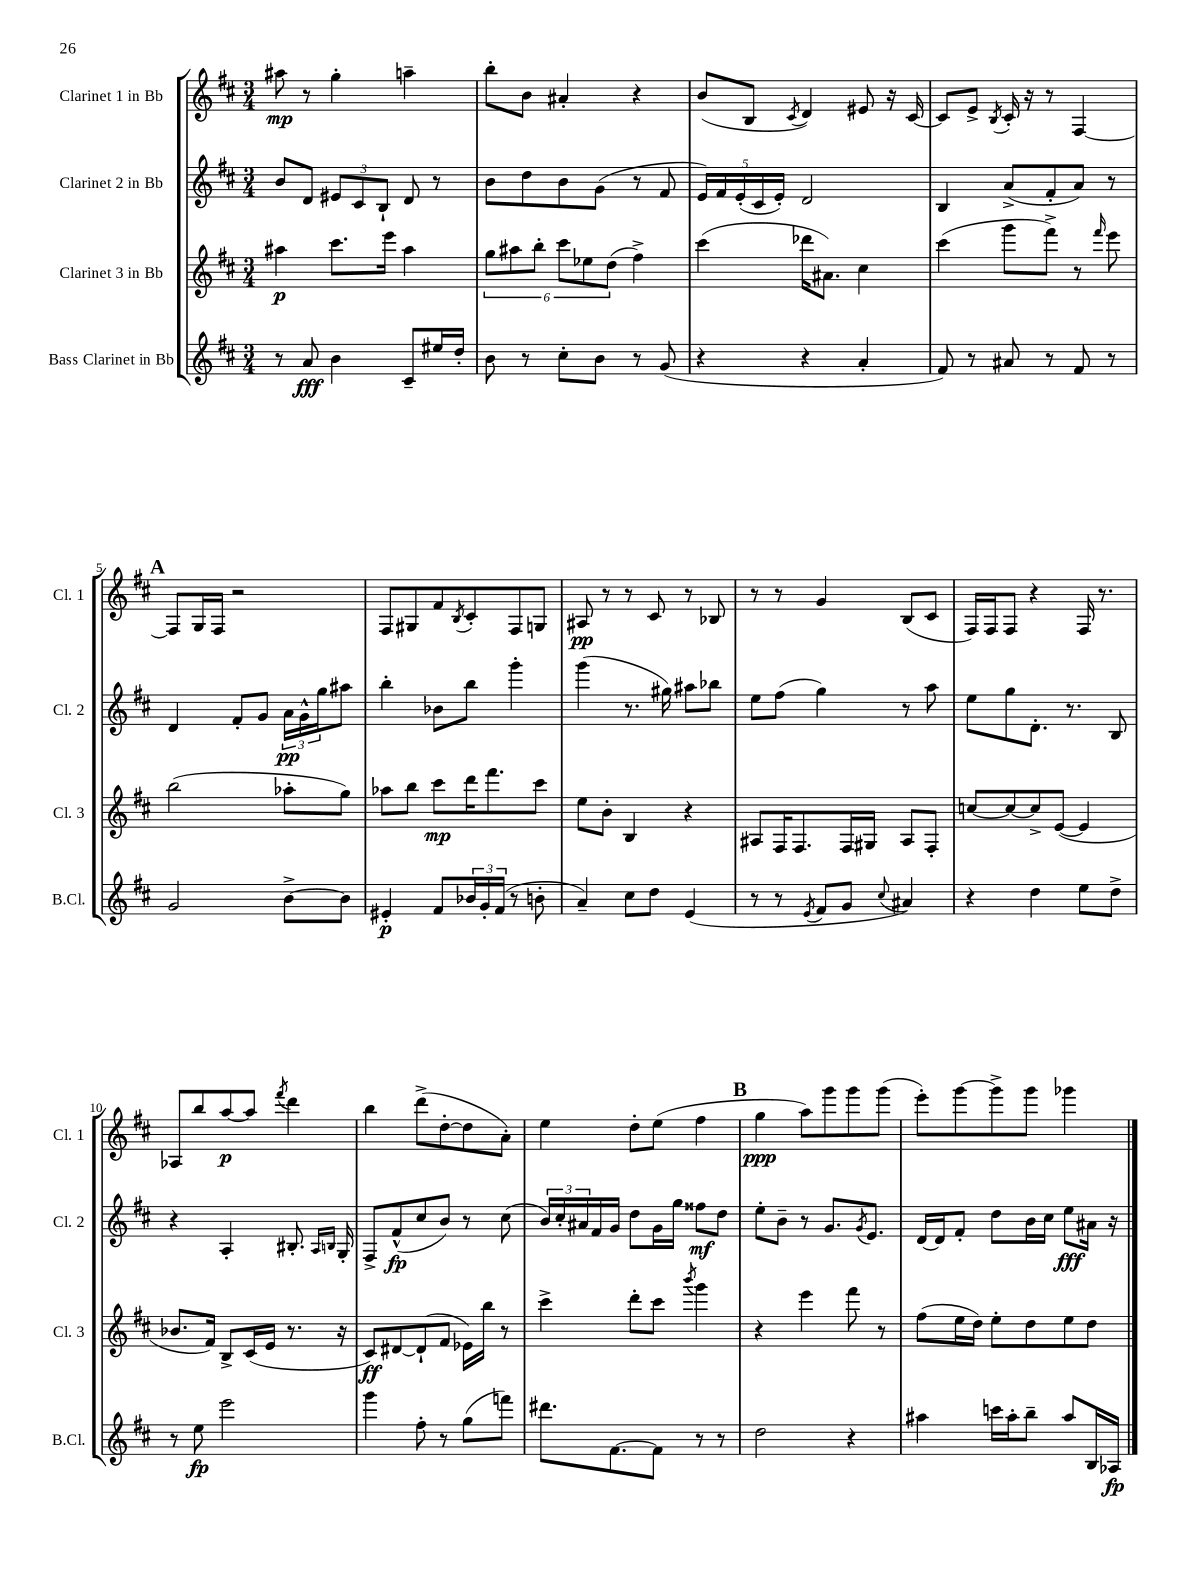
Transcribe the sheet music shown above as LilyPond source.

<<
\new StaffGroup <<
\new Staff = "s0" \with { instrumentName = "Clarinet 1 in Bb" shortInstrumentName = "Cl. 1" } {
    \clef treble \key d \major \numericTimeSignature \time 3/4
    ais''8\mp r8 g''4-. a''4-- |
    b''8-. b'8 ais'4-. r4 |
    b'8( b8 \acciaccatura { cis'8 } d'4) eis'8 r16 cis'16~ |
    cis'8 e'8-> \acciaccatura { b8 } cis'16-. r16 r8 fis4~ |
    \mark \markup { \bold "A" } fis8 g16 fis16 r2 |
    fis8 gis8 fis'8 \acciaccatura { b8 } cis'8-. fis8 g8 |
    ais8\pp r8 r8 cis'8 r8 bes8 |
    r8 r8 g'4 b8( cis'8 |
    fis16) fis16 fis8 r4 fis16 r8. |
    aes8 b''8 a''8~\p a''8 \acciaccatura { fis'''8 } d'''4 |
    b''4 d'''8->( d''8~-. d''8 a'8-.) |
    e''4 d''8-. e''8( fis''4 |
    \mark \markup { \bold "B" } g''4\ppp a''8) g'''8 g'''8 g'''8( |
    e'''8-.) g'''8~ g'''8-> g'''8 ges'''4 \bar "|." |
}
\new Staff = "s1" \with { instrumentName = "Clarinet 2 in Bb" shortInstrumentName = "Cl. 2" } {
    \clef treble \key d \major \numericTimeSignature \time 3/4
    b'8 d'8 \tuplet 3/2 { eis'8 cis'8 b8-! } d'8 r8 |
    b'8 d''8 b'8 g'8( r8 fis'8 |
    \tuplet 5/4 { e'16) fis'16 e'16-.( cis'16 e'16-.) } d'2 |
    b4 a'8->( fis'8-. a'8) r8 |
    \mark \markup { \bold "A" } d'4 fis'8-. g'8 \tuplet 3/2 { a'16\pp g'16-^ g''16 } ais''8 |
    b''4-. bes'8 b''8 g'''4-. |
    g'''4( r8. gis''16) ais''8 bes''8 |
    e''8 fis''8( g''4) r8 a''8 |
    e''8 g''8 d'8.-. r8. b8 |
    r4 a4-. bis8.-. \grace { a16 b16 } g16-. |
    fis8-> fis'8-^\fp( cis''8 b'8) r8 cis''8( |
    \tuplet 3/2 { b'16) cis''16-. ais'16 } fis'16 g'16 d''8 g'16 g''16 fisis''8\mf d''8 |
    \mark \markup { \bold "B" } e''8-. b'8-- r8 g'8. \acciaccatura { g'8 } e'8. |
    d'16~ d'16 fis'8-. d''8 b'16 cis''16 e''8\fff ais'16 r16 \bar "|." |
}
\new Staff = "s2" \with { instrumentName = "Clarinet 3 in Bb" shortInstrumentName = "Cl. 3" } {
    \clef treble \key d \major \numericTimeSignature \time 3/4
    ais''4\p cis'''8. e'''16 ais''4 |
    \tuplet 6/4 { g''8 ais''8 b''8-. cis'''8 ees''8 d''8( } fis''4->) |
    cis'''4( des'''16 ais'8.) cis''4 |
    cis'''4( g'''8 fis'''8->) r8 \grace { fis'''16 } e'''8 |
    \mark \markup { \bold "A" } b''2( aes''8-. g''8) |
    aes''8 b''8 cis'''8\mp d'''16 fis'''8. cis'''8 |
    e''8 b'8-. b4 r4 |
    ais8 fis16 fis8. fis16 gis16 ais8 fis8-. |
    c''8~ c''8~ c''8-> e'8~( e'4 |
    bes'8. fis'16) b8-> cis'16( e'16 r8. r16 |
    cis'8\ff) dis'8~ dis'8-!( fis'8 ees'16) b''16 r8 |
    cis'''4-> d'''8-. cis'''8 \acciaccatura { b'''8 } g'''4 |
    \mark \markup { \bold "B" } r4 e'''4 fis'''8 r8 |
    fis''8( e''16 d''16) e''8-. d''8 e''8 d''8 \bar "|." |
}
\new Staff = "s3" \with { instrumentName = "Bass Clarinet in Bb" shortInstrumentName = "B.Cl." } {
    \clef treble \key d \major \numericTimeSignature \time 3/4
    r8 a'8\fff b'4 cis'8-- eis''16 d''16-. |
    b'8 r8 cis''8-. b'8 r8 g'8( |
    r4 r4 a'4-. |
    fis'8) r8 ais'8 r8 fis'8 r8 |
    \mark \markup { \bold "A" } g'2 b'8~-> b'8 |
    eis'4-.\p fis'8 \tuplet 3/2 { bes'16 g'16-. fis'16( } r8 b'8-. |
    a'4--) cis''8 d''8 e'4( |
    r8 r8 \acciaccatura { e'8 } fis'8 g'8 \appoggiatura { cis''8 } ais'4) |
    r4 d''4 e''8 d''8-> |
    r8 e''8\fp e'''2 |
    g'''4 fis''8-. r8 g''8( f'''8) |
    dis'''8. fis'8.~ fis'8 r8 r8 |
    \mark \markup { \bold "B" } d''2 r4 |
    ais''4 c'''16 ais''16-. b''8-- ais''8 b16 aes16\fp \bar "|." |
}
>>
>>
